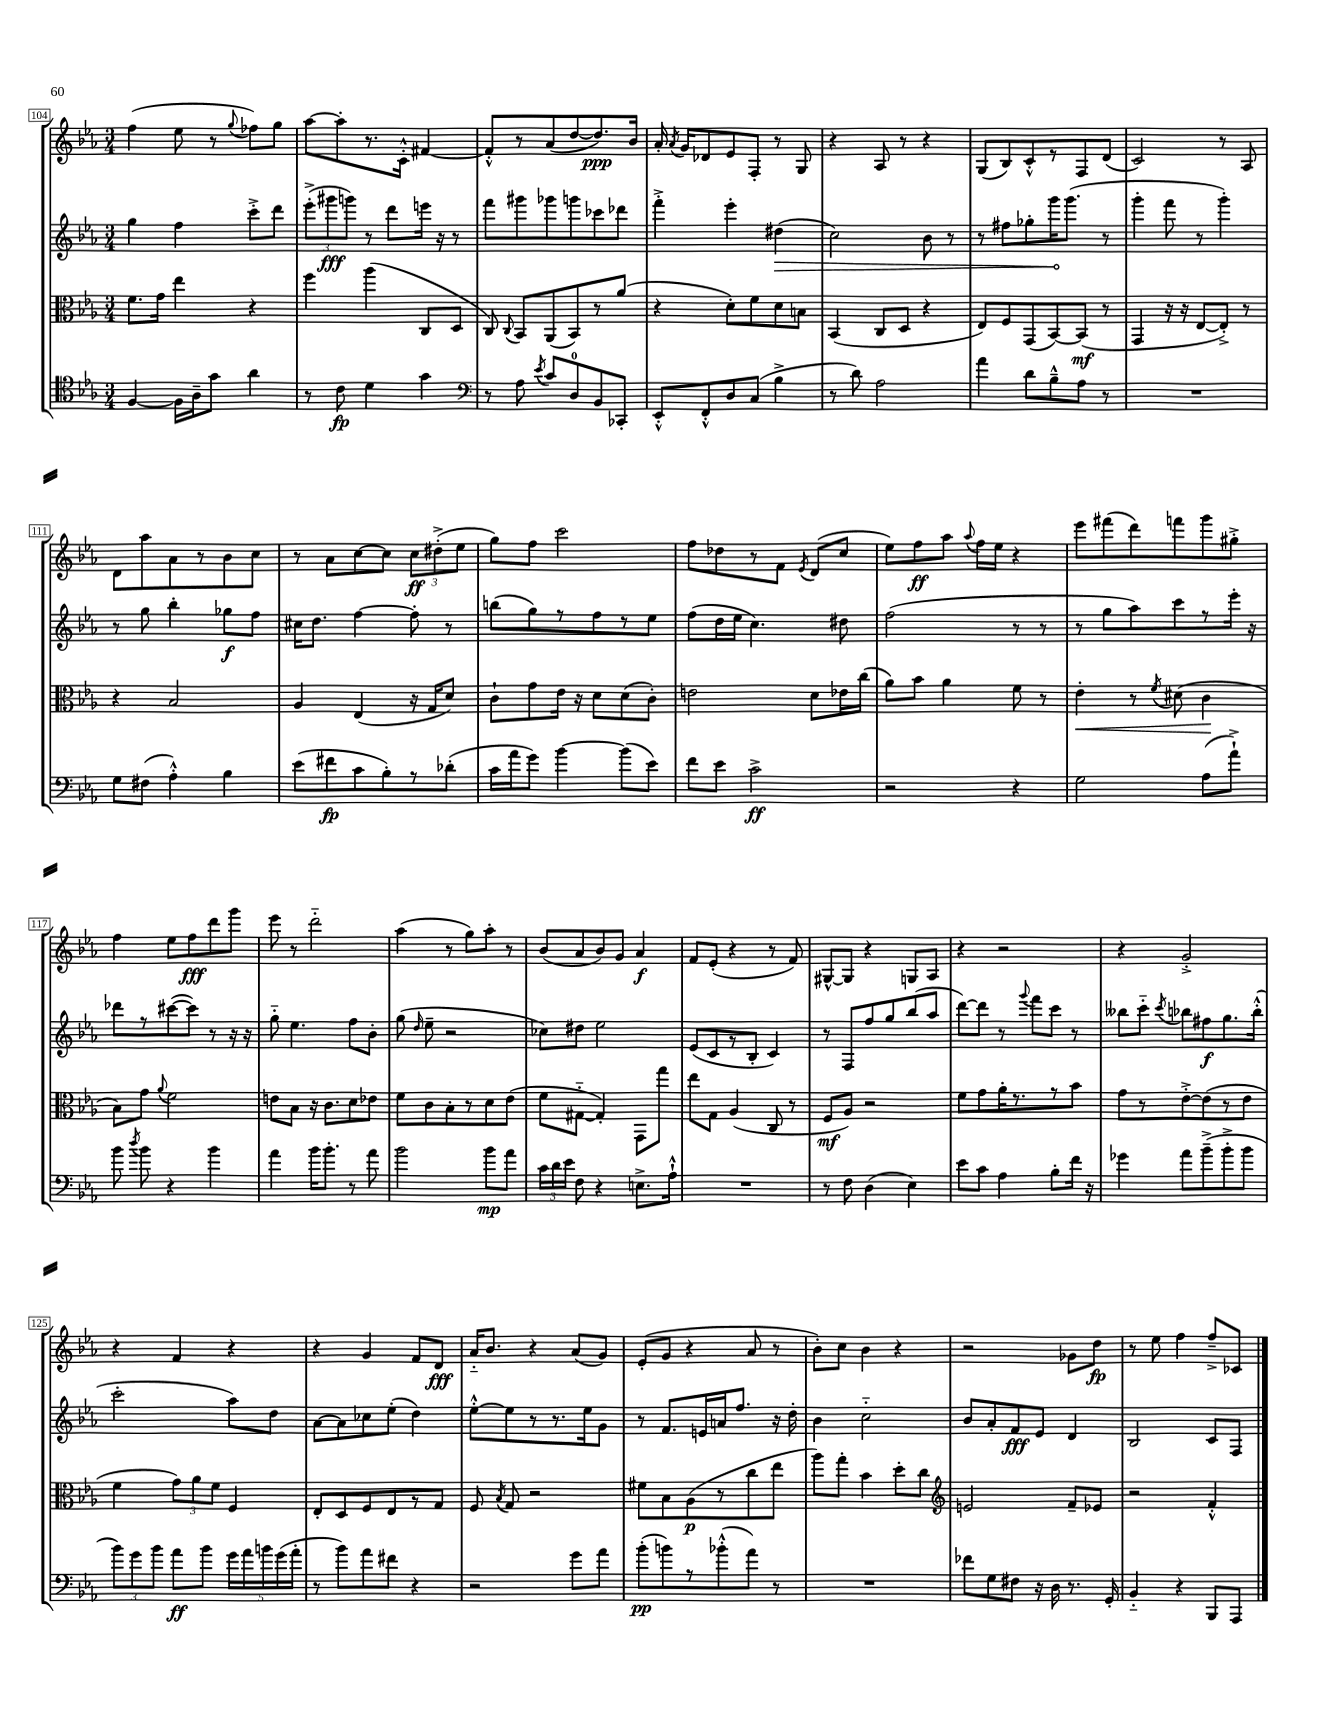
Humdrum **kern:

**kern	**dynam	**kern	**dynam	**kern	**dynam	**kern	**dynam
*part4	*part4	*part3	*part3	*part2	*part2	*part1	*part1
*staff4	*staff4	*staff3	*staff3	*staff2	*staff2	*staff1	*staff1
*clefC4	*	*clefC3	*	*clefG2	*	*clefG2	*
*k[b-e-a-]	*	*k[b-e-a-]	*	*k[b-e-a-]	*	*k[b-e-a-]	*
*M3/4	*	*M3/4	*	*M3/4	*	*M3/4	*
=104	=104	=104	=104	=104	=104	=104	=104
[4F/	.	8.f\L	.	4gg\	.	(4ff\	.
.	.	16g\Jk	.	.	.	.	.
16F\LL]	.	4ee-\	.	4ff\	.	8ee-\	.
16A-~\J	.	.	.	.	.	.	.
8g\J	.	.	.	.	.	8r	.
.	.	.	.	.	.	8qqgg/	.
4a-\	.	4r	.	8ccc'^\L	.	8ff-X\L)	.
.	.	.	.	8ddd\J	.	8gg\J	.
=105	=105	=105	=105	=105	=105	=105	=105
8r	.	4ff\	.	(12eee-'^\L	.	[8aa-\L	.
.	.	.	.	12ggg#X\	fff	.	.
8c\	fp	.	.	.	.	8aa-'\]	.
.	.	.	.	12gggn\J)	.	.	.
4d\	.	(4aa-\	.	8r	.	8.r	.
.	.	.	.	8ddd\L	.	.	.
.	.	.	.	.	.	16c'^^\Jk	.
4g\	.	8C/L	.	16eeen\Jk	.	[4f#X/	.
.	.	.	.	16r	.	.	.
.	.	8D/J	.	8r	.	.	.
=106	=106	=106	=106	=106	=106	=106	=106
*clefF4	*	*	*	*	*	*	*
8r	.	8C/)	.	8fff\L	.	8f#'^^/L]	.
.	.	8qqC/	.	.	.	.	.
8A-\	.	8BB-/L	.	8ggg#X\	.	8r	.
8qe-/	.	.	.	.	.	.	.
8c/L	.	(8AA-/	.	8ggg-X\	.	(8a-/	.
8D/	.	8BB-/)	.	8gggn\	.	[8dd/	.
8BB-/	.	8r	.	8ccc-X\	.	8.dd/])	ppp
8CC-X'/J	.	(8a-/J	.	8ddd-X\J	.	.	.
.	.	.	.	.	.	16b-/Jk	.
=107	=107	=107	=107	=107	=107	=107	=107
8EE-'^^/L	.	4r	.	4fff'^\	.	16a-'/	.
.	.	.	.	.	.	8qa-/	.
.	.	.	.	.	.	16g/KL	.
8FF'^^/	.	.	.	.	.	8d-X/	.
8D/	.	8d'\L)	.	4eee-'\	.	8e-/	.
(8C/J	.	8f\	.	.	.	8F'/J	.
!	!	!	!	!	!LO:HP:b	!	!
4B-^\	.	8d\	.	(4dd#X\	>	8r	.
.	.	8Bn\J	.	.	.	8G/	.
=108	=108	=108	=108	=108	=108	=108	=108
8r	.	(4BB-/	.	2cc\)	.	4r	.
8d\)	.	.	.	.	.	.	.
2A-\	.	8C/L	.	.	.	8A-/	.
.	.	8D/J	.	.	.	8r	.
.	.	4r	.	8b-\	.	4r	.
.	.	.	.	8r	.	.	.
=109	=109	=109	=109	=109	=109	=109	=109
4a-\	.	8E-/L)	.	8r	.	(8G/L	.
.	.	8F/	.	8ff#X\L	.	8B-/)	.
8d\L	.	(8GG/	.	8gg-X'\	.	8c'^^/	.
8B-~^^\	.	[8BB-/)	.	16ggg\K	.	8r	.
.	.	.	.	(8.ggg\J	]	.	.
8A-\J	.	(8BB-/J]	mf	.	.	8F/	.
8r	.	8r	.	8r	.	(8d/J	.
=110	=110	=110	=110	=110	=110	=110	=110
2.r	.	4GG/	.	4ggg'\	.	2c/)	.
.	.	16r	.	8fff\	.	.	.
.	.	16r	.	.	.	.	.
.	.	[8E-/L	.	8r	.	.	.
.	.	8E-'^/J])	.	4ggg'\)	.	8r	.
.	.	8r	.	.	.	8A-/	.
!!LO:LB:g=z
=111	=111	=111	=111	=111	=111	=111	=111
8G\L	.	4r	.	8r	.	8d\L	.
(8F#X\J	.	.	.	8gg\	.	8aa-\	.
4A-'^^\)	.	2B-/	.	4bb-'\	.	8a-\	.
.	.	.	.	.	.	8r	.
4B-\	.	.	.	8gg-X\L	f	8b-\	.
.	.	.	.	8ff\J	.	8cc\J	.
=112	=112	=112	=112	=112	=112	=112	=112
(8e-\L	.	4A-/	.	16cc#X\KL	.	8r	.
.	.	.	.	8.dd\J	.	.	.
8f#X\	fp	.	.	.	.	8a-\L	.
8c\	.	(4E-/	.	[4ff\	.	[8cc\	.
8B-'\)	.	.	.	.	.	8cc\J]	.
8r	.	16r	.	8ff'\]	.	12cc\L	ff
.	.	16G/KL	.	.	.	.	.
.	.	.	.	.	.	(12dd#X'^\	.
(8d-X'\J	.	8d/J)	.	8r	.	.	.
.	.	.	.	.	.	12ee-\J	.
=113	=113	=113	=113	=113	=113	=113	=113
16c\LL	.	8c`\L	.	(8bbn\L	.	8gg\L)	.
16a-\J	.	.	.	.	.	.	.
8g\J)	.	8g\	.	8gg\)	.	8ff\J	.
[4b-\	.	16e-\Jk	.	8r	.	2ccc\	.
.	.	16r	.	.	.	.	.
.	.	8d\L	.	8ff\	.	.	.
(8b-\L]	.	(8d\	.	8r	.	.	.
8e-\J)	.	8c'\J)	.	8ee-\J	.	.	.
=114	=114	=114	=114	=114	=114	=114	=114
8f\L	.	2en\	.	(8ff\L	.	8ff\L	.
8e-\J	.	.	.	16dd\L	.	8dd-X\	.
.	.	.	.	16ee-\JJ	.	.	.
2c^\	ff	.	.	4.cc\)	.	8r	.
.	.	.	.	.	.	8f\J	.
.	.	.	.	.	.	8qe-/	.
.	.	8d\L	.	.	.	(8d/L	.
.	.	16e-X\L	.	8dd#X\	.	8cc/J	.
.	.	(16cc\JJ	.	.	.	.	.
=115	=115	=115	=115	=115	=115	=115	=115
2r	.	8a-\L)	.	(2ff\	.	8ee-\L)	.
.	.	8b-\J	.	.	.	8ff\	ff
.	.	4a-\	.	.	.	8aa-\J	.
.	.	.	.	.	.	8qqaa-/	.
.	.	.	.	.	.	16ff\LL	.
.	.	.	.	.	.	16ee-\JJ	.
4r	.	8f\	.	8r	.	4r	.
.	.	8r	.	8r	.	.	.
=116	=116	=116	=116	=116	=116	=116	=116
!	!	!	!LO:HP:b	!	!	!	!
2G\	.	4e-'\	<	8r	.	8eee-\L	.
.	.	.	.	8gg\L	.	(8fff#X\	.
.	.	8r	.	8aa-\)	.	8ddd\)	.
.	.	8qf/	.	.	.	.	.
.	.	(8d#X\	.	8ccc\	.	8fffn\	.
(8A-\L	.	4c\	.	8r	.	8ggg\	.
8a-`^\J)	.	.	.	16eee-'\Jk	.	8gg#X'^\J	.
.	.	.	.	16r	.	.	.
.	.	.	[	.	.	.	.
!!LO:LB:g=z
=117	=117	=117	=117	=117	=117	=117	=117
8b-\	.	8B-\L)	.	8ddd-X\L	.	4ff\	.
8qdd/	.	.	.	.	.	.	.
8b-\	.	8g\J	.	8r	.	.	.
.	.	8qqa-/	.	.	.	.	.
4r	.	2f\	.	([8ccc#X\	.	8ee-\L	.
.	.	.	.	8ccc#\J])	.	8ff\	fff
4b-\	.	.	.	8r	.	8ddd\	.
.	.	.	.	16r	.	8ggg\J	.
.	.	.	.	16r	.	.	.
=118	=118	=118	=118	=118	=118	=118	=118
4a-\	.	8en\L	.	8gg\	.	8eee-\	.
.	.	8B-\J	.	4.ee-\	.	8r	.
16b-\KL	.	16r	.	.	.	2ddd\	.
8.b-'\J	.	8.c\L	.	.	.	.	.
8r	.	8d\	.	8ff\L	.	.	.
8a-\	.	8e-X\J	.	8b-'\J	.	.	.
=119	=119	=119	=119	=119	=119	=119	=119
2b-\	.	8f\L	.	(8gg\	.	(4aa-\	.
.	.	.	.	16qqdd/	.	.	.
.	.	8c\	.	8ee-~\	.	.	.
.	.	8B-'\	.	2r	.	8r	.
.	.	8r	.	.	.	8gg\L)	.
8b-\L	mp	8d\	.	.	.	8aa-'\J	.
8a-\J	.	(8e-\J	.	.	.	8r	.
=120	=120	=120	=120	=120	=120	=120	=120
24c\LL	.	8f\L	.	8cc-X\L)	.	(8b-/L	.
24d\	.	.	.	.	.	.	.
24e-\JJ	.	.	.	.	.	.	.
8F\	.	[8G#X\J	.	8dd#X\J	.	8a-/	.
4r	.	4G#'/])	.	2ee-\	.	8b-/)	.
.	.	.	.	.	.	8g/J	.
8.En^\L	.	8GG\L	.	.	.	4a-/	f
.	.	8gg\J	.	.	.	.	.
16A-`^^\Jk	.	.	.	.	.	.	.
=121	=121	=121	=121	=121	=121	=121	=121
2.r	.	8ee-\L	.	(8e-/L	.	8f/L	.
.	.	8G\J	.	8c/	.	(8e-'/J	.
.	.	(4A-/	.	8r	.	4r	.
.	.	.	.	8B-'/J	.	.	.
.	.	8C/	.	4c/)	.	8r	.
.	.	8r	.	.	.	8f/)	.
=122	=122	=122	=122	=122	=122	=122	=122
8r	.	8F/L	mf	8r	.	[8G#X^^/L	.
8F\	.	8A-/J)	.	8F/L	.	8G#/J]	.
(4D\	.	2r	.	8ff/	.	4r	.
.	.	.	.	8gg/	.	.	.
4E-\)	.	.	.	(8bb-/	.	8Gn/L	.
.	.	.	.	8aa-/J	.	8A-/J	.
=123	=123	=123	=123	=123	=123	=123	=123
8e-\L	.	8f\L	.	[8ddd\L)	.	4r	.
8c\J	.	8g\	.	8ddd\J]	.	.	.
4A-\	.	16a-'\K	.	8r	.	2r	.
.	.	8.r	.	.	.	.	.
.	.	.	.	8qqggg/	.	.	.
.	.	.	.	8fff\L	.	.	.
8B-'\L	.	8r	.	8ccc\J	.	.	.
16f\Jk	.	8b-\J	.	8r	.	.	.
16r	.	.	.	.	.	.	.
=124	=124	=124	=124	=124	=124	=124	=124
4g-X\	.	8g\L	.	8bb--X\L	.	4r	.
.	.	8r	.	8ccc\J	.	.	.
.	.	.	.	8qccc/	.	.	.
8a-\L	.	[8e-'^\	.	8bb-X\L	.	2g'^/	.
(8b-~^\	.	(8e-\]	.	8ff#X\	f	.	.
8b-'^\	.	8r	.	8.gg\	.	.	.
8b-\J	.	8e-\J	.	.	.	.	.
.	.	.	.	(16bb-'^^\Jk	.	.	.
!!LO:LB:g=z
=125	=125	=125	=125	=125	=125	=125	=125
12b-\L)	.	4f\	.	2ccc'\	.	4r	.
12g\	.	.	.	.	.	.	.
12b-\J	.	.	.	.	.	.	.
8a-\L	ff	12g\L)	.	.	.	4f/	.
.	.	12a-\	.	.	.	.	.
8b-\J	.	.	.	.	.	.	.
.	.	12f\J	.	.	.	.	.
20g\LL	.	4F/	.	8aa-\L)	.	4r	.
20a-\	.	.	.	.	.	.	.
20bn\	.	.	.	.	.	.	.
.	.	.	.	8dd\J	.	.	.
(20g\	.	.	.	.	.	.	.
20a-'\JJ	.	.	.	.	.	.	.
=126	=126	=126	=126	=126	=126	=126	=126
8r	.	8E-'/L	.	[8a-\L	.	4r	.
8b-\L)	.	8D/	.	8a-\]	.	.	.
8a-\	.	8F/	.	8cc-X\	.	4g/	.
8f#X\J	.	8E-/	.	(8ee-'\J	.	.	.
4r	.	8r	.	4dd\)	.	8f/L	.
.	.	8G/J	.	.	.	8d/J	fff
=127	=127	=127	=127	=127	=127	=127	=127
2r	.	8F/	.	[8ee-'^^\L	.	16a-/KL	.
.	.	.	.	.	.	8.b-/J	.
.	.	8qB-/	.	.	.	.	.
.	.	8G/	.	8ee-\]	.	.	.
.	.	2r	.	8r	.	4r	.
.	.	.	.	8.r	.	.	.
8g\L	.	.	.	.	.	(8a-/L	.
.	.	.	.	16ee-\k	.	.	.
8a-\J	.	.	.	8g\J	.	8g/J)	.
=128	=128	=128	=128	=128	=128	=128	=128
(8b-'\L	pp	8f#X\L	.	8r	.	(8e-'/L	.
8bn\)	.	8B-\	.	8.f/L	.	8g/J	.
8r	.	(8A-\	p	.	.	4r	.
.	.	.	.	16en/L	.	.	.
(8b-X'^^\	.	8r	.	16an/J	.	.	.
.	.	.	.	8.ff/J	.	.	.
8a-\J)	.	8cc\	.	.	.	8a-/	.
8r	.	8ee-\J	.	16r	.	8r	.
.	.	.	.	16dd'\	.	.	.
=129	=129	=129	=129	=129	=129	=129	=129
2.r	.	8aa-\L)	.	4b-\	.	8b-'\L)	.
.	.	8gg'\J	.	.	.	8cc\J	.
.	.	4b-\	.	2cc\	.	4b-\	.
.	.	8dd'\L	.	.	.	4r	.
.	.	8cc\J	.	.	.	.	.
=130	=130	=130	=130	=130	=130	=130	=130
*	*	*clefG2	*	*	*	*	*
8f-X\L	.	2en/	.	8b-/L	.	2r	.
8G\	.	.	.	8a-'/	.	.	.
8F#X\J	.	.	.	8f/	fff	.	.
16r	.	.	.	8e-/J	.	.	.
16D\	.	.	.	.	.	.	.
8.r	.	8f~/L	.	4d/	.	8g-X\L	.
.	.	8e-X/J	.	.	.	8dd\J	fp
16GG'/	.	.	.	.	.	.	.
=131	=131	=131	=131	=131	=131	=131	=131
4BB-/	.	2r	.	2B-/	.	8r	.
.	.	.	.	.	.	8ee-\	.
4r	.	.	.	.	.	4ff\	.
8BBB-/L	.	4f'^^/	.	8c/L	.	8ff~^/L	.
8AAA-/J	.	.	.	8F/J	.	8c-X/J	.
==	==	==	==	==	==	==	==
*-	*-	*-	*-	*-	*-	*-	*-
